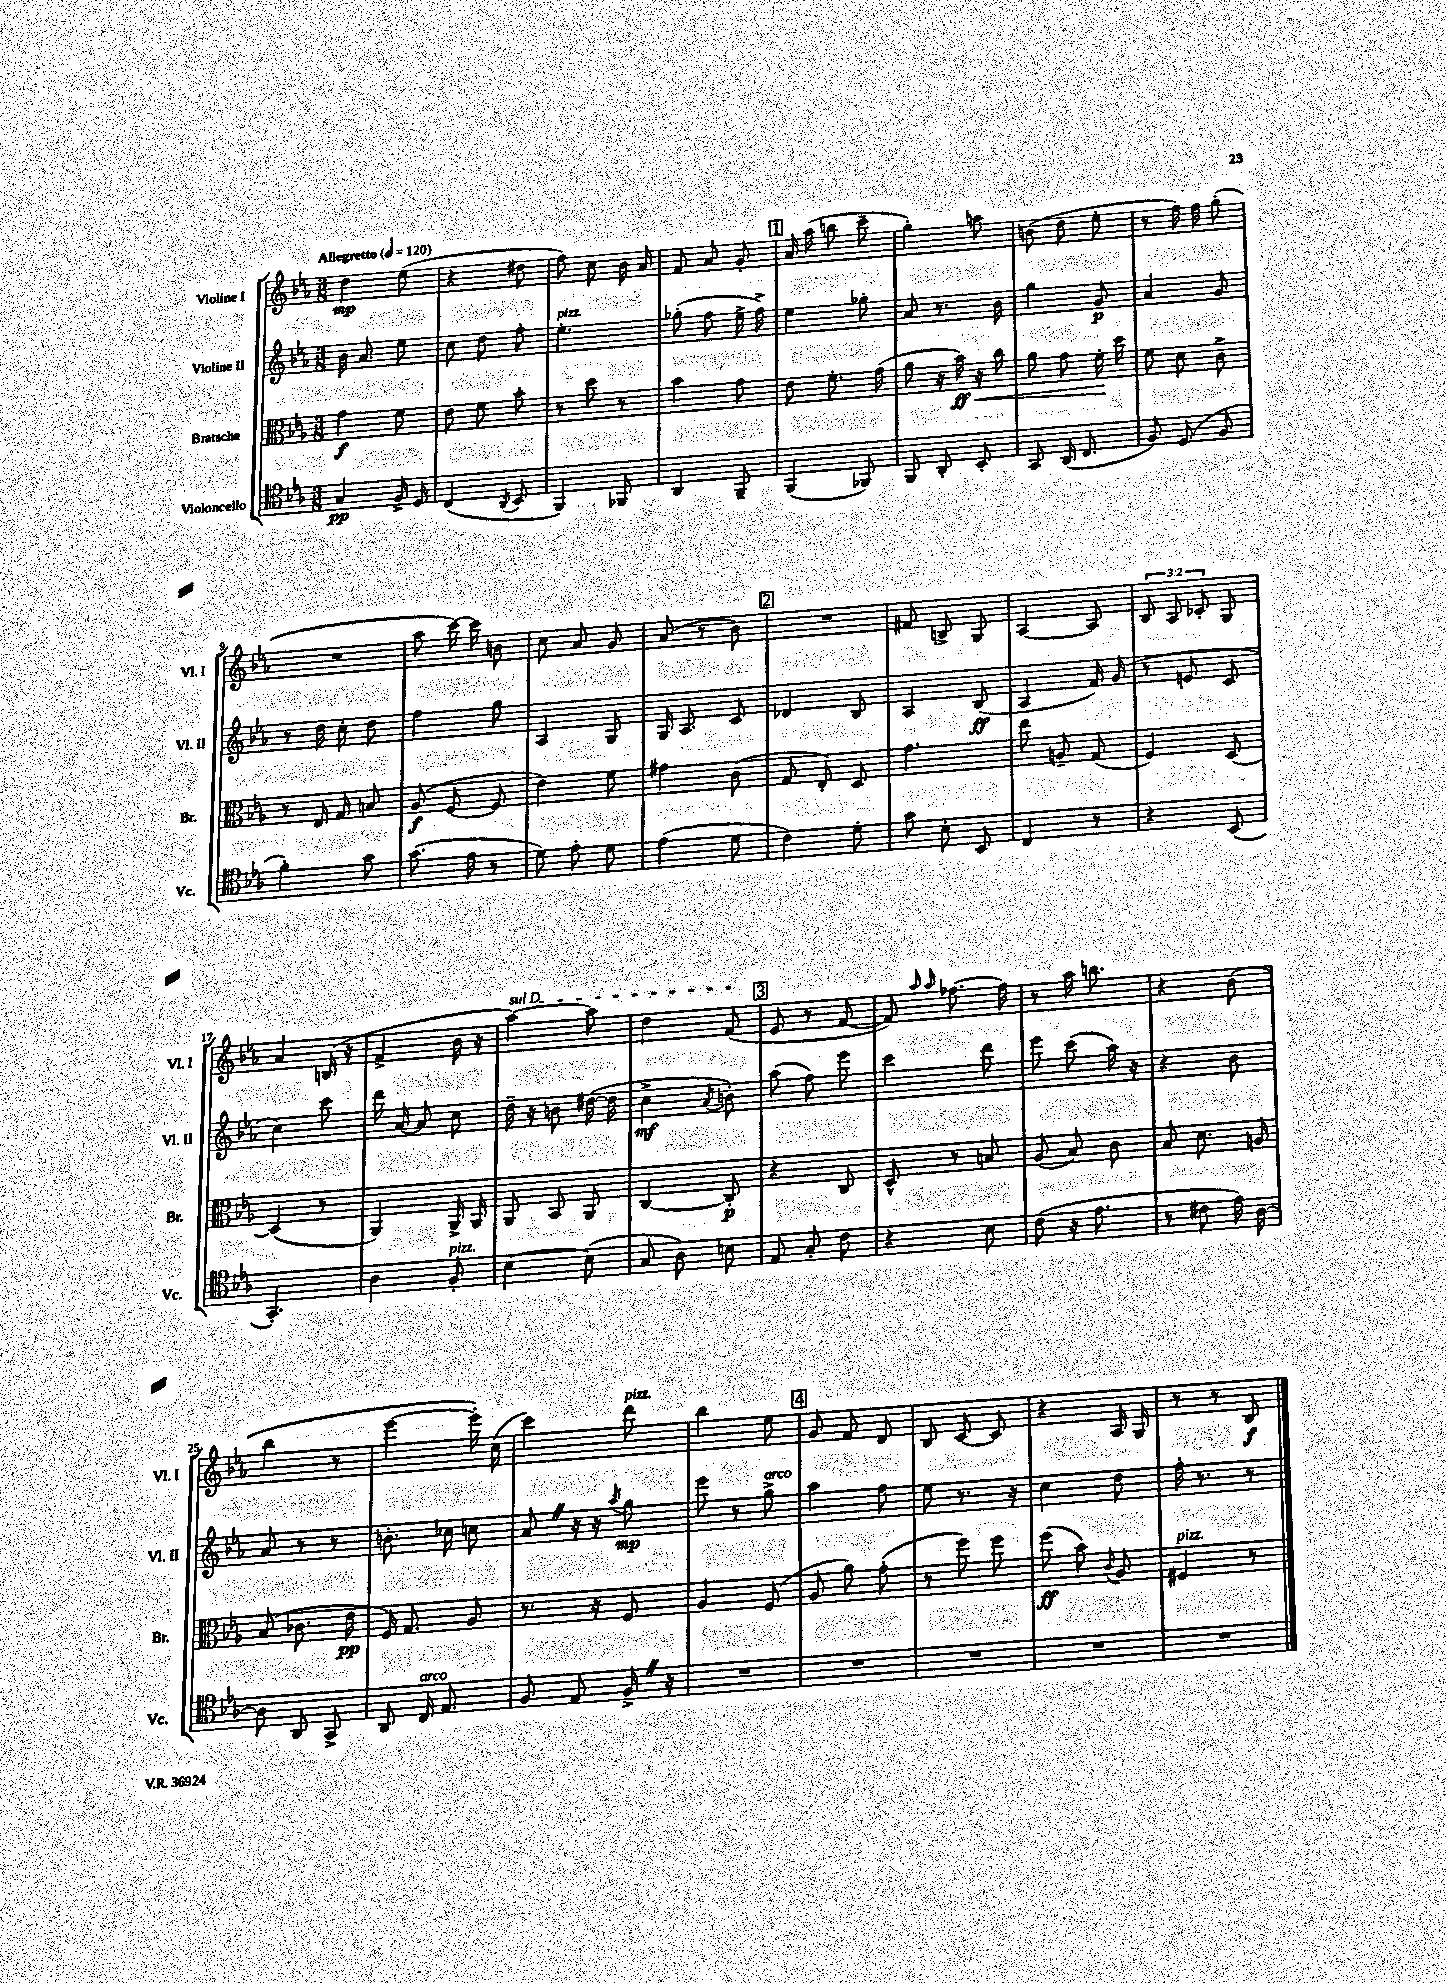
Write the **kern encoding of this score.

**kern	**dynam	**kern	**dynam	**kern	**dynam	**kern	**dynam
*part4	*part4	*part3	*part3	*part2	*part2	*part1	*part1
*staff4	*staff4	*staff3	*staff3	*staff2	*staff2	*staff1	*staff1
*I"Violoncello	*	*I"Bratsche	*	*I"Violine II	*	*I"Violine I	*
*I'Vc.	*	*I'Br.	*	*I'Vl. II	*	*I'Vl. I	*
*clefC4	*	*clefC3	*	*clefG2	*	*clefG2	*
*k[b-e-a-]	*	*k[b-e-a-]	*	*k[b-e-a-]	*	*k[b-e-a-]	*
*M3/8	*	*M3/8	*	*M3/8	*	*M3/8	*
*MM120	*	*MM120	*	*MM120	*	*MM120	*
=1	=1	=1	=1	=1	=1	=1	=1
!	!	!	!	!	!	!LO:TX:a:B:t=Allegretto	!
4G/	pp	4g\	f	16b-\	.	4dd\	mp
.	.	.	.	8.a-/	.	.	.
16F^/	.	8f\	.	8ee-\	.	(8ee-\	.
16D/	.	.	.	.	.	.	.
=2	=2	=2	=2	=2	=2	=2	=2
(4C/	.	8e-\	.	8cc\	.	4r	.
.	.	8f\	.	8dd\	.	.	.
8qAA-/	.	.	.	.	.	.	.
8BB-/	.	8b-'\	.	8ff'\	.	8dd#X\	.
=3	=3	=3	=3	=3	=3	=3	=3
!	!	!	!	!LO:TX:a:i:t=pizz.	!	!	!
4FF/)	.	8r	.	4.ee-'\	.	8ff\)	.
.	.	8dd\	.	.	.	8cc\	.
8FF-X/	.	8r	.	.	.	16b-\	.
.	.	.	.	.	.	16a-/	.
=4	=4	=4	=4	=4	=4	=4	=4
4AA-/	.	4b-\	.	(8gg-X'\	.	8f/	.
.	.	.	.	8ff\	.	8a-/	.
8FF~/	.	8g\	.	16ee-^\	.	8g'/	.
.	.	.	.	16ff^\)	.	.	.
!!LO:REH:place=s1:t=1
=5	=5	=5	=5	=5	=5	=5	=5
(4FF/	.	8e-\	.	4ee-\	.	16a-/	.
.	.	.	.	.	.	(16aa-\	.
.	.	8.f'\	.	.	.	8bbn\	.
8FF-X/)	.	.	.	8gg-X'\	.	8ccc~\	.
.	.	(16g\	.	.	.	.	.
=6	=6	=6	=6	=6	=6	=6	=6
8FF/	.	8a-\	.	8a-/	.	4gg'\)	.
8AA-'/	.	16r	.	8.r	.	.	.
!	!	!	!LO:HP:b	!	!	!	!
.	.	16b-\)	< ff	.	.	.	.
8BB-'/	.	16r	.	.	.	8aan\	.
.	.	16cc\	.	16b-\	.	.	.
=7	=7	=7	=7	=7	=7	=7	=7
8GG/	.	8a-\	.	4gg\	.	(8bn\	.
(16AA-/	.	8g\	.	.	.	8dd\	.
8.C/	.	.	.	.	.	.	.
.	.	16f'\	.	8g/	p	8ee-'\	.
.	.	16dd\	[	.	.	.	.
=8	=8	=8	=8	=8	=8	=8	=8
8F/)	.	8f\	.	4a-/	.	8r	.
(8D/	.	8d\	.	.	.	16ff\)	.
.	.	.	.	.	.	16ff\	.
8F/	.	8c^\	.	8g/	.	(8gg'\	.
!!LO:LB:g=z
=9	=9	=9	=9	=9	=9	=9	=9
4f'\)	.	8r	.	8r	.	4.r	.
.	.	16E-/	.	16dd\	.	.	.
.	.	16G/	.	16cc'\	.	.	.
8g\	.	8Bn/	.	8dd\	.	.	.
=10	=10	=10	=10	=10	=10	=10	=10
(8.g\	.	(8A-/	f	4ff\	.	8aa-\	.
.	.	[8F/	.	.	.	[16ccc\)	.
16e-\	.	.	.	.	.	16ccc\]	.
8r	.	8F/]	.	8gg\	.	8bn\	.
=11	=11	=11	=11	=11	=11	=11	=11
8d\)	.	4e-\)	.	4A-/	.	8cc\	.
8e-'\	.	.	.	.	.	8a-/	.
8d\	.	8f\	.	8G/	.	8g/	.
=12	=12	=12	=12	=12	=12	=12	=12
(4e-\	.	4g#X\	.	16G/	.	(8a-/	.
.	.	.	.	8.A-/	.	.	.
.	.	.	.	.	.	8r	.
8d\	.	(8c\	.	8c/	.	8b-\)	.
!!LO:REH:place=s1:t=2
=13	=13	=13	=13	=13	=13	=13	=13
4c\)	.	8G/	.	4d-X/	.	4.r	.
.	.	8E-'/)	.	.	.	.	.
8d'\	.	8D/	.	8B-/	.	.	.
=14	=14	=14	=14	=14	=14	=14	=14
8g\	.	4.g\	.	4A-/	.	8f#X/	.
8B-'\	.	.	.	.	.	8Bn^/	.
8BB-/	.	.	.	(8B-/	ff	8G/	.
=15	=15	=15	=15	=15	=15	=15	=15
4C/	.	8ee-\	.	4A-/	.	[4A-/	.
.	.	8An~/	.	.	.	.	.
8r	.	(8G/	.	16f/)	.	8A-/]	.
.	.	.	.	(16g/	.	.	.
=16	=16	=16	=16	=16	=16	=16	=16
4r	.	4F/)	.	8r	.	12B-/	.
.	.	.	.	.	.	12A-/	.
.	.	.	.	8en/	.	.	.
.	.	.	.	.	.	12c-X'/	.
(8BB-/	.	[8D/	.	8c/	.	8G/	.
!!LO:LB:g=z
=17	=17	=17	=17	=17	=17	=17	=17
4.GG'/)	.	(4D/]	.	4cc\)	.	4a-/	.
.	.	8r	.	8ccc\	.	(16Bn/	.
.	.	.	.	.	.	16r	.
=18	=18	=18	=18	=18	=18	=18	=18
4A-\	.	4AA-/)	.	16ddd\	.	4f^/	.
.	.	.	.	[16a-/	.	.	.
.	.	.	.	8a-/]	.	.	.
!LO:TX:a:i:t=pizz.	!	!	!	!	!	!	!
8F'/	.	16AA-^/	.	8cc\	.	16b-\	.
.	.	16AA-/	.	.	.	16r	.
=19	=19	=19	=19	=19	=19	=19	=19
!	!	!	!	!	!	!LO:TX:a:i:t=sul D	!
[4B-\	.	8AA-/	.	16dd~\	.	[4aa-\)	.
.	.	.	.	16r	.	.	.
.	.	8BB-/	.	8bn\	.	.	.
(8B-\]	.	8AA-/	.	([16dd#X\	.	8aa-\]	.
.	.	.	.	16dd#\]	.	.	.
=20	=20	=20	=20	=20	=20	=20	=20
8G/	.	[4C/	.	4cc^\	mf	4dd\	.
8A-\)	.	.	.	.	.	.	.
.	.	.	.	8qa-/	.	.	.
8Bn\	.	8C'/]	p	8bn'\)	.	(8f/	.
!!LO:REH:place=s1:t=3
=21	=21	=21	=21	=21	=21	=21	=21
8E-/	.	4r	.	(8aa-\	.	8e-/	.
8G'/	.	.	.	8ff\)	.	8r	.
8c\	.	8C/	.	8eee-\	.	[8f/	.
=22	=22	=22	=22	=22	=22	=22	=22
4r	.	8D^^/	.	4ccc\	.	8f/])	.
.	.	.	.	.	.	16qqaa-/	.
.	.	.	.	.	.	16qqaa-/	.
.	.	8r	.	.	.	[8.ff-X\	.
8B-\	.	8Bn/	.	8ddd\	.	.	.
.	.	.	.	.	.	16ff-\]	.
=23	=23	=23	=23	=23	=23	=23	=23
(8c\	.	(8A-/	.	8eee-\	.	8r	.
16r	.	8B-/)	.	(8ccc\	.	16aa-\	.
8.e-\	.	.	.	.	.	8.bbn\	.
.	.	8c\	.	16aa-\)	.	.	.
.	.	.	.	16r	.	.	.
=24	=24	=24	=24	=24	=24	=24	=24
8r	.	8B-/	.	4r	.	4r	.
8c#X\	.	8.d\	.	.	.	.	.
16e-\)	.	.	.	8b-\	.	(8b-\	.
[16A-\	.	16An/	.	.	.	.	.
!!LO:LB:g=z
=25	=25	=25	=25	=25	=25	=25	=25
8A-\]	.	(8B-/	.	8a-/	.	4bb-\	.
8AA-/	.	8.c-X\	.	8r	.	.	.
8GG^/	.	.	.	8r	.	8r	.
.	.	16e-\	pp	.	.	.	.
=26	=26	=26	=26	=26	=26	=26	=26
8AA-/	.	16F/)	.	8.bn'\	.	[4eee-\	.
.	.	8.G/	.	.	.	.	.
!LO:TX:a:i:t=arco	!	!	!	!	!	!	!
16C/	.	.	.	.	.	.	.
8.E-/	.	.	.	16cc-X\	.	.	.
.	.	8A-/	.	8ccn\	.	16eee-'\])	.
.	.	.	.	.	.	(16cc\	.
=27	=27	=27	=27	=27	=27	=27	=27
8F/	.	8.r	.	8a-Z/	.	4ccc\)	.
8E-/	.	.	.	16r	.	.	.
.	.	16r	.	16r	.	.	.
.	.	.	.	8qaa-/	.	.	.
!	!	!	!	!	!	!LO:TX:a:i:t=pizz.	!
16F^Z/	.	8F/	.	8gg\	mp	8ddd\	.
16r	.	.	.	.	.	.	.
=28	=28	=28	=28	=28	=28	=28	=28
4.r	.	4A-/	.	8eee-\	.	4bb-\	.
.	.	.	.	8r	.	.	.
!	!	!	!	!LO:TX:a:i:t=arco	!	!	!
.	.	(8F/	.	8gg^\	.	8ee-\	.
!!LO:REH:place=s1:t=4
=29	=29	=29	=29	=29	=29	=29	=29
4.r	.	8A-/	.	4aa-\	.	8g/	.
.	.	8a-\)	.	.	.	8f/	.
.	.	(8g'\	.	8ff\	.	8d/	.
=30	=30	=30	=30	=30	=30	=30	=30
4.r	.	8r	.	8ee-\	.	8B-/	.
.	.	8ff\)	.	8.r	.	[8c/	.
.	.	8ff\	.	.	.	8c/]	.
.	.	.	.	16r	.	.	.
=31	=31	=31	=31	=31	=31	=31	=31
4.r	.	(8ff\	ff	4cc\	.	4r	.
.	.	8b-\)	.	.	.	.	.
.	.	8qqc/	.	.	.	.	.
.	.	8A-/	.	8dd\	.	16A-/	.
.	.	.	.	.	.	16G/	.
=32	=32	=32	=32	=32	=32	=32	=32
!	!	!LO:TX:a:i:t=pizz.	!	!	!	!	!
4.r	.	4F#X/	.	16ff'\	.	8r	.
.	.	.	.	8.r	.	.	.
.	.	.	.	.	.	8r	.
.	.	8r	.	8r	.	8B-/	f
==	==	==	==	==	==	==	==
*-	*-	*-	*-	*-	*-	*-	*-
